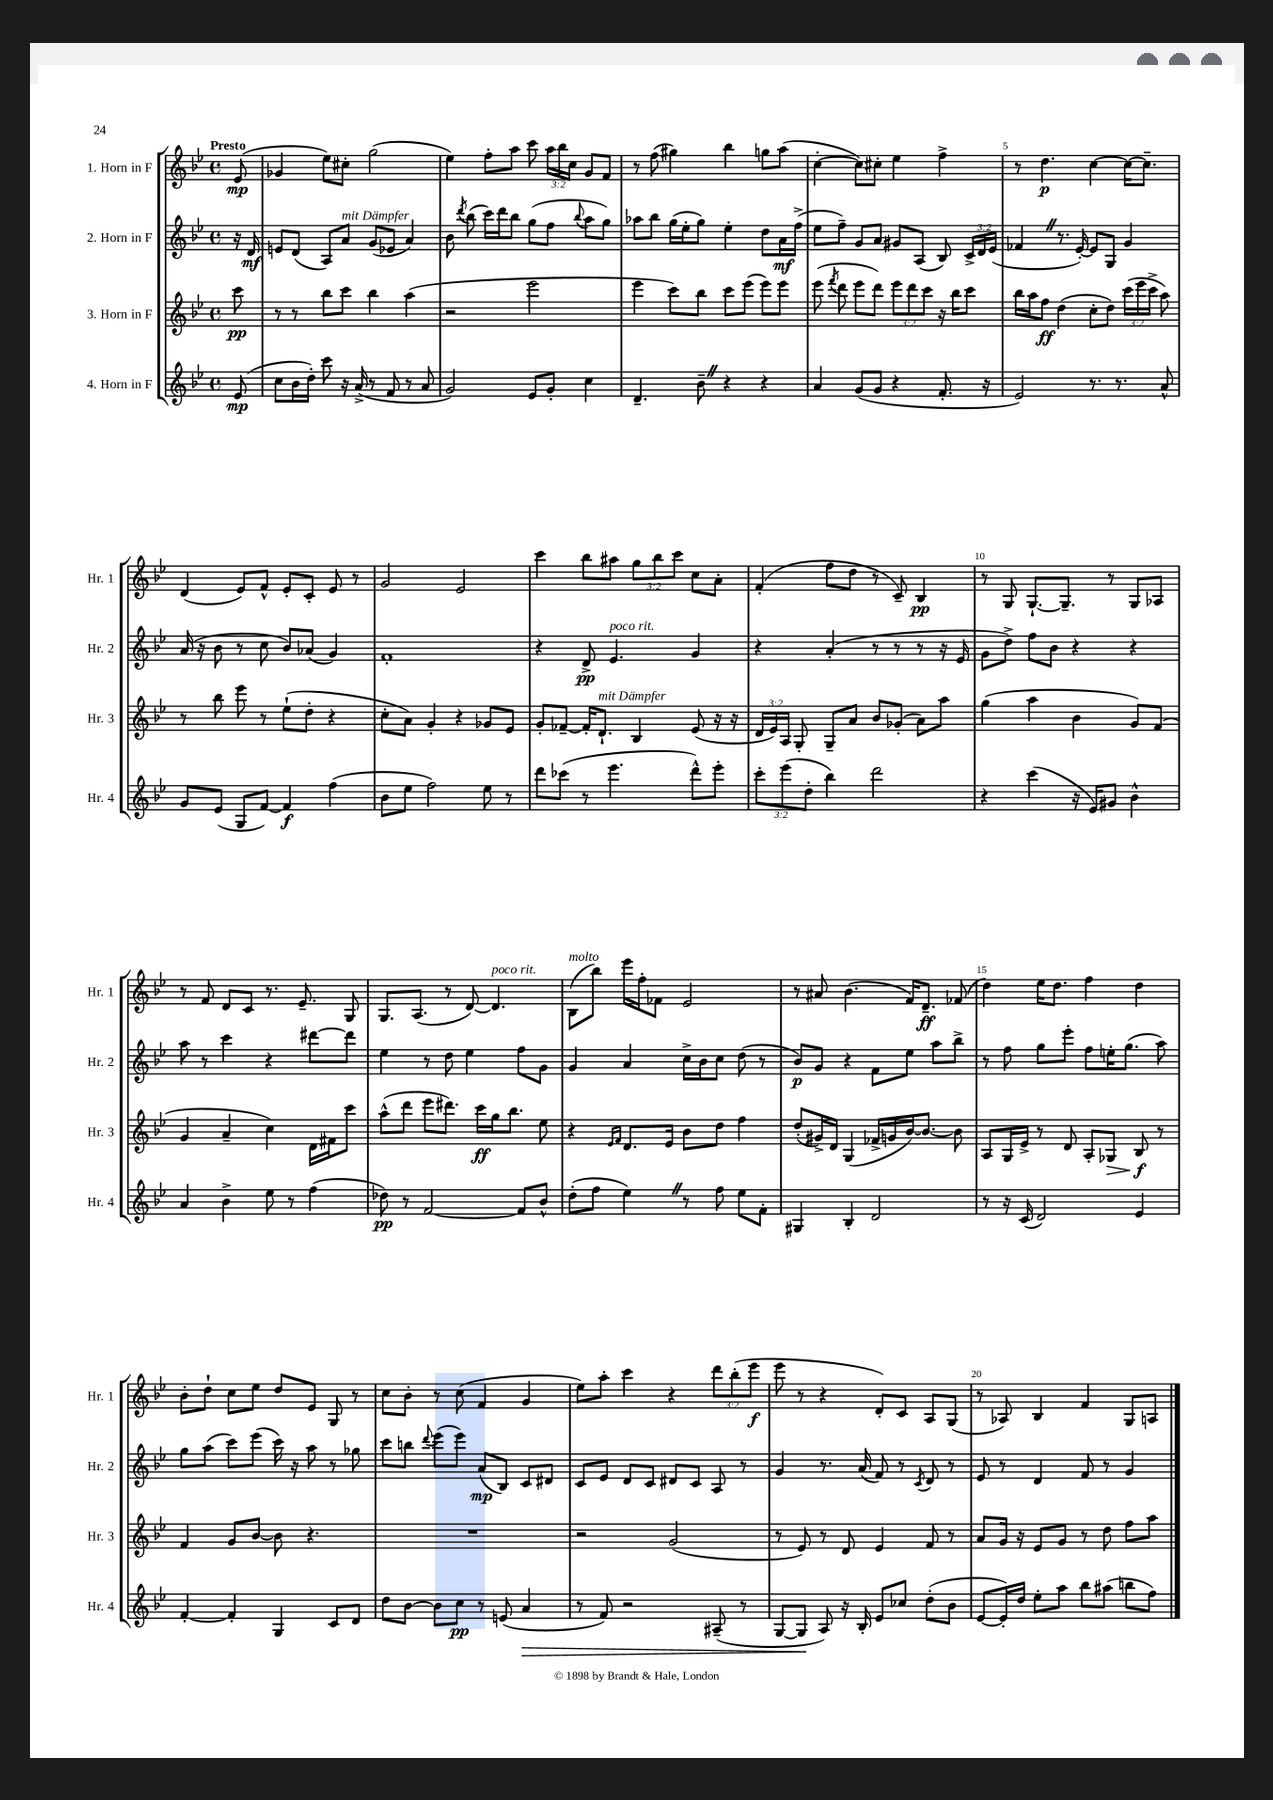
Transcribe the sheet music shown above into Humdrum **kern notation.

**kern	**dynam	**kern	**dynam	**kern	**dynam	**kern	**dynam
*part4	*part4	*part3	*part3	*part2	*part2	*part1	*part1
*staff4	*staff4	*staff3	*staff3	*staff2	*staff2	*staff1	*staff1
*I"4. Horn in F	*	*I"3. Horn in F	*	*I"2. Horn in F	*	*I"1. Horn in F	*
*I'Hr. 4	*	*I'Hr. 3	*	*I'Hr. 2	*	*I'Hr. 1	*
*clefG2	*	*clefG2	*	*clefG2	*	*clefG2	*
*k[b-e-]	*	*k[b-e-]	*	*k[b-e-]	*	*k[b-e-]	*
*M4/4	*	*M4/4	*	*M4/4	*	*M4/4	*
*met(c)	*	*met(c)	*	*met(c)	*	*met(c)	*
=	=	=	=	=	=	=	=
!	!	!	!	!	!	!LO:TX:a:B:t=Presto	!
(8e-/	mp	8ccc\	pp	16r	.	(8e-/	mp
.	.	.	.	16d/	mf	.	.
=1	=1	=1	=1	=1	=1	=1	=1
8cc\L	.	8r	.	8en/L	.	4g-X/	.
16b-\L	.	8r	.	(8d/J	.	.	.
16dd'\JJ)	.	.	.	.	.	.	.
8ccc\	.	8bb-\L	.	8A/L)	.	8ee-\L)	.
!	!	!	!	!LO:TX:a:i:t=mit Dämpfer	!	!	!
16r	.	8ccc\J	.	8a/J	.	8cc#X'\J	.
(16a^/	.	.	.	.	.	.	.
8r	.	4bb-\	.	(8g/L	.	(2gg\	.
8f/	.	.	.	8e-X/J	.	.	.
8r	.	(4aa\	.	4a/)	.	.	.
8a/	.	.	.	.	.	.	.
=2	=2	=2	=2	=2	=2	=2	=2
2g/)	.	2r	.	8b-\	.	4ee-\)	.
.	.	.	.	8qddd/	.	.	.
.	.	.	.	(8bb-\	.	.	.
.	.	.	.	16ccc\LL)	.	8ff'\L	.
.	.	.	.	16ddd\J	.	.	.
.	.	.	.	8bb-\J	.	8aa\J	.
8e-/L	.	2eee-\	.	(8gg\L	.	8ccc\	.
8g'/J	.	.	.	8ff\J	.	24aa\LL	.
.	.	.	.	.	.	24bb-\	.
.	.	.	.	.	.	24cc\JJ	.
.	.	.	.	8qqbb-/	.	.	.
4cc\	.	.	.	8aa\L	.	8g/L	.
.	.	.	.	8gg\J)	.	8f/J	.
=3	=3	=3	=3	=3	=3	=3	=3
4.d~/	.	4eee-\	.	8aa-X\L	.	8r	.
.	.	.	.	8bb-\J	.	(8ff\	.
.	.	8ccc\L)	.	(16gg\LL	.	4gg#X\)	.
.	.	.	.	16ee-'\J	.	.	.
8b-~Z\	.	8bb-\J	.	8gg\J)	.	.	.
4r	.	8ccc\L	.	4ee-'\	.	4bb-\	.
.	.	(8eee-\J	.	.	.	.	.
4r	.	8eee-\L)	.	8dd\L	.	8ggn\L	.
.	.	8eee-\J	.	16a\L	mf	(8aa\J	.
.	.	.	.	(16ff^\JJ	.	.	.
=4	=4	=4	=4	=4	=4	=4	=4
4a/	.	(8eee-\	.	8ee-\L	.	[4cc'\	.
.	.	8qfff/	.	.	.	.	.
.	.	8ddd\	.	8ff~\J)	.	.	.
(8g/L	.	8eee-\L	.	8g/L	.	8cc\L])	.
8g/J	.	8ddd\J)	.	8a/J	.	8cc#X'\J	.
4r	.	12eee-\L	.	8g#X/L	.	4ee-\	.
.	.	12ddd\	.	.	.	.	.
.	.	.	.	(8A/J	.	.	.
.	.	12ccc\J	.	.	.	.	.
8.f'/	.	16r	.	8B-/)	.	4ff^\	.
.	.	16bb-\KL	.	.	.	.	.
.	.	8ccc\J	.	24c^/LL	.	.	.
.	.	.	.	24d/	.	.	.
16r	.	.	.	.	.	.	.
.	.	.	.	(24e-/JJ	.	.	.
=5	=5	=5	=5	=5	=5	=5	=5
2e-/)	.	16bb-\LL	.	4f-XZ/	.	8r	.
.	.	16aa\J	.	.	.	.	.
.	.	8ff\J	ff	.	.	4.dd\	p
.	.	(4dd\	.	8.r	.	.	.
.	.	.	.	[16e-'/)	.	.	.
8.r	.	8cc'\L	.	8e-/L]	.	[4cc\	.
.	.	8dd\J)	.	8G/J	.	.	.
8.r	.	.	.	.	.	.	.
.	.	(24ccc\LL	.	4g/	.	16cc\KL_	.
.	.	24eee-\	.	.	.	.	.
.	.	.	.	.	.	8.cc~\J]	.
.	.	24ccc^\JJ	.	.	.	.	.
8a^^/	.	8aa\)	.	.	.	.	.
!!LO:LB:g=z
=6	=6	=6	=6	=6	=6	=6	=6
8g/L	.	8r	.	(16a/	.	(4d/	.
.	.	.	.	16r	.	.	.
(8e-/J	.	8bb-\	.	8b-\	.	.	.
8G/L	.	8eee-\	.	8r	.	8e-/L)	.
[8f/J)	.	8r	.	8cc\	.	8f^^/J	.
4f/]	f	(8ee-`\L	.	8b-/L)	.	8e-'/L	.
.	.	8dd'\J	.	(8a-X/J	.	8c'/J	.
(4ff\	.	4r	.	4g/)	.	8e-/	.
.	.	.	.	.	.	8r	.
=7	=7	=7	=7	=7	=7	=7	=7
8b-\L	.	8cc'\L	.	1f'	.	2g/	.
8ee-\J	.	8a\J)	.	.	.	.	.
2ff\)	.	4g'/	.	.	.	.	.
.	.	4r	.	.	.	2e-/	.
8ee-\	.	8g-X/L	.	.	.	.	.
8r	.	8e-/J	.	.	.	.	.
=8	=8	=8	=8	=8	=8	=8	=8
8ddd\L	.	8g'/L	.	4r	.	4ccc\	.
(8ccc-X\J	.	[8f-X~/J	.	.	.	.	.
8r	.	16f-'/KL]	.	8d^/	pp	8bb-\L	.
!	!	!LO:TX:a:i:t=mit Dämpfer	!	!	!	!	!
.	.	8.d`/J	.	.	.	.	.
!	!	!	!	!LO:TX:a:i:t=poco rit.	!	!	!
4.eee-\	.	.	.	4.e-/	.	8aa#X\J	.
.	.	4B-/	.	.	.	12gg\L	.
.	.	.	.	.	.	12bb-\	.
.	.	.	.	.	.	12ccc\J	.
8ddd^^\L)	.	(8e-/	.	4g/	.	8cc\L	.
8eee-'\J	.	16r	.	.	.	8a'\J	.
.	.	16r	.	.	.	.	.
=9	=9	=9	=9	=9	=9	=9	=9
12ccc'\L	.	24d/LL	.	4r	.	(4f'/	.
.	.	24e-/)	.	.	.	.	.
(12eee-\	.	24A/JJ	.	.	.	.	.
.	.	8G'/	.	.	.	.	.
12dd'\J	.	.	.	.	.	.	.
4bb-\)	.	8G~/L	.	(4a'/	.	8ff\L	.
.	.	8a/J	.	.	.	8dd\J	.
2ddd\	.	8b-/L	.	8r	.	8r	.
.	.	(8g-X'/J	.	8r	.	8c~/)	.
.	.	8a\L)	.	8r	.	4B-/	pp
.	.	8aa\J	.	16r	.	.	.
.	.	.	.	16e-/	.	.	.
=10	=10	=10	=10	=10	=10	=10	=10
4r	.	(4gg\	.	8g\L	.	8r	.
.	.	.	.	8dd^\J)	.	8G/	.
(4ccc\	.	4aa\	.	8ff\L	.	[8.G`/L	.
.	.	.	.	8b-\J	.	.	.
.	.	.	.	.	.	8.G~/J]	.
16r	.	4b-\	.	4r	.	.	.
16e-/KL)	.	.	.	.	.	.	.
8g#X/J	.	.	.	.	.	8r	.
4b-^^\	.	8g/L)	.	4r	.	8G/L	.
.	.	(8f/J	.	.	.	8A-X/J	.
!!LO:LB:g=z
=11	=11	=11	=11	=11	=11	=11	=11
4a/	.	4g/	.	8aa\	.	8r	.
.	.	.	.	8r	.	8f/	.
4b-^\	.	4a~/	.	4ccc\	.	8d/L	.
.	.	.	.	.	.	8c/J	.
8ee-\	.	4cc\)	.	4r	.	8.r	.
8r	.	.	.	.	.	.	.
.	.	.	.	.	.	8.e-~/	.
(4ff\	.	16d\LL	.	[8ddd#X\L	.	.	.
.	.	16f#X\J	.	.	.	.	.
.	.	8ccc\J	.	8ddd#\J]	.	8G/	.
=12	=12	=12	=12	=12	=12	=12	=12
8dd-X\)	pp	(8aa^^\L	.	4ee-\	.	8.G/L	.
8r	.	8ddd\J	.	.	.	.	.
.	.	.	.	.	.	(8.A/J	.
[2f/	.	8eee-\L	.	8r	.	.	.
.	.	8.ddd#X\J)	.	8dd\	.	8r	.
.	.	.	.	4ee-\	.	[8d/)	.
.	.	16ccc\LL	ff	.	.	.	.
!	!	!	!	!	!	!LO:TX:a:i:t=poco rit.	!
.	.	16gg\J	.	.	.	4.d/]	.
.	.	8.bb-\J	.	.	.	.	.
8f/L]	.	.	.	8ff\L	.	.	.
8b-^^/J	.	8ee-\	.	8g\J	.	.	.
=13	=13	=13	=13	=13	=13	=13	=13
!	!	!	!	!	!	!LO:TX:a:i:t=molto	!
(8dd'\L	.	4r	.	4g/	.	(8B-\L	.
8ff\J	.	.	.	.	.	8bb-\J)	.
.	.	16qqe-/LL	.	.	.	.	.
.	.	16qqf/JJ	.	.	.	.	.
4ee-Z\)	.	8.d/L	.	4a/	.	16eee-\LL	.
.	.	.	.	.	.	16ff'\J	.
.	.	.	.	.	.	8f-X\J	.
.	.	16e-/Jk	.	.	.	.	.
8r	.	8b-\L	.	16cc^\LL	.	2e-/	.
.	.	.	.	16b-\J	.	.	.
8ff\	.	8dd\J	.	8cc\J	.	.	.
8ee-\L	.	4ff\	.	(8dd\	.	.	.
8f'\J	.	.	.	8r	.	.	.
=14	=14	=14	=14	=14	=14	=14	=14
4G#X/	.	(8dd'/L	.	8b-/L)	p	8r	.
.	.	16g#X^/L)	.	8g/J	.	8a#X/	.
.	.	16d/JJ	.	.	.	.	.
4B-'/	.	(4G/	.	4r	.	(4.b-\	.
2d/	.	16f-X^/LL	.	8f\L	.	.	.
.	.	16gn/	.	.	.	.	.
.	.	[16b-/J)	.	8ee-\J	.	16f/KL)	.
.	.	8.b-/J_	.	.	.	8.d~/J	ff
.	.	.	.	8aa\L	.	.	.
.	.	8b-\]	.	8bb-^\J	.	(8f-X/	.
=15	=15	=15	=15	=15	=15	=15	=15
8r	.	8A/L	.	8r	.	4dd\)	.
16r	.	16G/L	.	8ff\	.	.	.
(16c/	.	16e-^/JJ	.	.	.	.	.
2d/)	.	8r	.	8gg\L	.	16ee-\KL	.
.	.	.	.	.	.	8.dd\J	.
.	.	8d/	.	8eee-'\J	.	.	.
.	.	8A'/L	.	8ff\L	.	4ff\	.
!	!	!	!LO:HP:b	!	!	!	!
.	.	8G-X/J	>	16een'\K	.	.	.
.	.	.	.	(8.gg\J	.	.	.
4e-/	.	8B-/	f	.	.	4dd\	.
.	.	8r	]	8aa\)	.	.	.
!!LO:LB:g=z
=16	=16	=16	=16	=16	=16	=16	=16
[4f'/	.	4f/	.	8gg\L	.	8b-'\L	.
.	.	.	.	(8aa\J	.	8dd`\J	.
4f'/]	.	8g/L	.	8ccc\L)	.	8cc\L	.
.	.	[8b-/J	.	(8eee-\J	.	8ee-\J	.
4G/	.	8b-\]	.	16ccc\)	.	8dd/L	.
.	.	.	.	16r	.	.	.
.	.	4.r	.	8aa\	.	8e-/J	.
8c/L	.	.	.	8r	.	8G/	.
8d/J	.	.	.	8gg-X\	.	8r	.
=17	=17	=17	=17	=17	=17	=17	=17
8dd\L	.	1r	.	8ccc\L	.	8cc\L	.
[8b-\J	.	.	.	8bbn\J	.	8b-'\J	.
.	.	.	.	8qqddd/	.	.	.
8b-\L]	.	.	.	(8eee-\L	.	8r	.
8cc\J	pp	.	.	8eee-\J)	.	(8cc\	.
8r	.	.	.	(8a/L	mp	4f/	.
(8en/	.	.	.	8B-/J)	.	.	.
!	!LO:HP:b	!	!	!	!	!	!
4a/	>	.	.	8c/L	.	4g/	.
.	.	.	.	8d#X/J	.	.	.
=18	=18	=18	=18	=18	=18	=18	=18
8r	.	2r	.	8c/L	.	8ee-\L)	.
8f/)	.	.	.	8e-/J	.	8aa'\J	.
2r	.	.	.	8d/L	.	4ccc\	.
.	.	.	.	8c/J	.	.	.
.	.	(2g/	.	8d#X/L	.	4r	.
.	.	.	.	8c/J	.	.	.
(8A#X~/	.	.	.	8A/	.	12ddd\L	.
.	.	.	.	.	.	(12bb-'\	.
8r	.	.	.	8r	.	.	.
.	.	.	.	.	.	12eee-\J	f
=19	=19	=19	=19	=19	=19	=19	=19
[8G/L	.	8r	.	4g/	.	8eee-\	.
8G/J]	.	8e-/)	.	.	.	8r	.
8A/)	]	8r	.	8.r	.	4r	.
16r	.	8d/	.	.	.	.	.
16B-'/	.	.	.	(16a/	.	.	.
8e-/L	.	4e-/	.	8f/)	.	8d'/L)	.
8cc-X/J	.	.	.	8r	.	8c/J	.
.	.	.	.	8qc/	.	.	.
(8dd'\L	.	8f/	.	8d/	.	8A/L	.
8b-\J	.	8r	.	8r	.	(8G/J	.
=20	=20	=20	=20	=20	=20	=20	=20
[8e-/L	.	8a/L	.	8e-/	.	8r	.
16e-'/L])	.	16g/Jk	.	8r	.	8A-X/)	.
16dd/JJ	.	16r	.	.	.	.	.
8ee-'\L	.	8e-/L	.	4d/	.	4B-/	.
8aa\J	.	8g/J	.	.	.	.	.
8bb-\L	.	8r	.	8f/	.	4f/	.
(8aa#X\J	.	8dd\	.	8r	.	.	.
8bbn\L	.	8ff\L	.	4g/	.	8G/L	.
8ff\J)	.	8aa\J	.	.	.	8An/J	.
==	==	==	==	==	==	==	==
*-	*-	*-	*-	*-	*-	*-	*-
